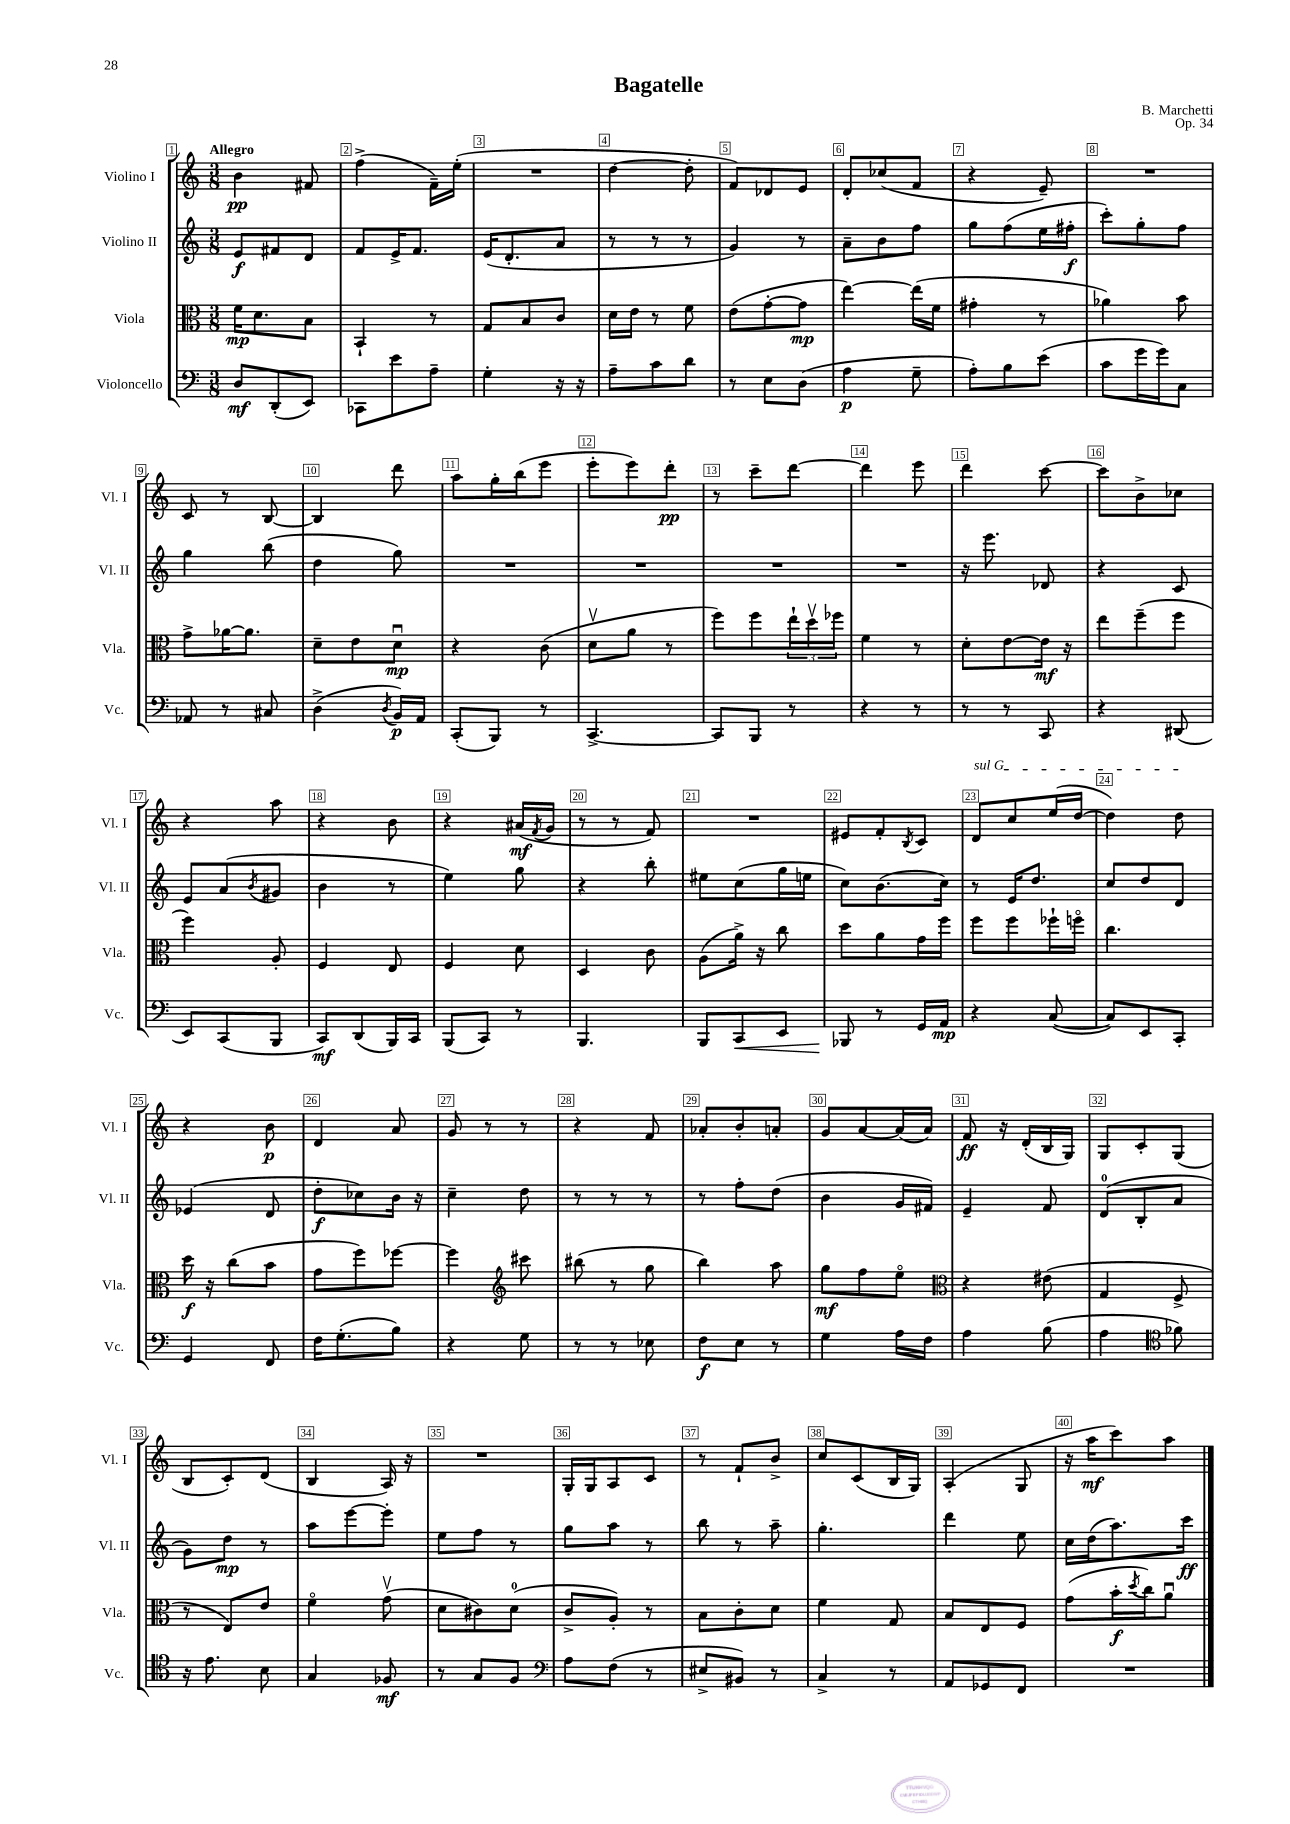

**kern	**kern	**kern	**kern
*staff4	*staff3	*staff2	*staff1
*clefF4	*clefC3	*clefG2	*clefG2
*k[]	*k[]	*k[]	*k[]
*M3/8	*M3/8	*M3/8	*M3/8
8D/L	16f\LK	8e/L	4b\
.	8.d\	.	.
(8DD'/	.	8f#/	.
8EE/J)	8B\J	8d/J	8f#/
=	=	=	=
8CC-\L	4BB`/	8f/L	(4ff^\
8e\	.	16e^/K	.
.	.	8.f/J	.
8A~\J	8r	.	16f~\LL)
.	.	.	(16ee'\JJ
=	=	=	=
4G'\	8G/L	(16e/LK	4.r
.	.	8.d'/	.
.	8B/	.	.
16r	8c/J	8a/J	.
16r	.	.	.
=	=	=	=
8A~\L	16d\LL	8r	[4dd\
.	16e\JJ	.	.
8c\	8r	8r	.
8d\J	8f\	8r	8dd'\]
=	=	=	=
8r	(8e\L	4g/)	8f/L)
8E\L	[8g'\	.	8d-/
(8D\J	8g\]J	8r	8e/J
=	=	=	=
4A\	[4ee\)	8a~\L	8d'/L
.	.	8b\	(8cc-/
8G~\	(16ee\]LL	8ff\J	8f/J
.	16f\JJ	.	.
=	=	=	=
8A'\L)	4g#'\	8gg\L	4r
8B\	.	(8ff\	.
(8e\J	8r	16ee\L	8e~/)
.	.	16ff#'\JJ	.
=	=	=	=
8c\L	4a-\)	8ccc'\L)	4.r
16g\L	.	8gg'\	.
16g\J)	.	.	.
8C\J	8b\	8ff\J	.
=	=	=	=
8AA-/	8g^\L	4gg\	8c/
8r	[16a-\K	.	8r
.	8.a-\]J	.	.
8C#/	.	(8bb\	[8B/
=	=	=	=
(4D^\	8d~\L	4dd\	4B/]
.	8e\	.	.
8qD/	.	.	.
16BB/LL)	8du\J	8gg\)	8ddd\
16AA/JJ	.	.	.
=	=	=	=
(8CC'/L	4r	4.r	8aa\L
8BBB/J)	.	.	16gg'\L
.	.	.	(16bb\J
8r	(8c\	.	8eee\J
=	=	=	=
[4.CC^/	8dv\L	4.r	8eee'\L
.	8a\J	.	8eee\)
.	8r	.	8ddd'\J
=	=	=	=
8CC/]L	8ff\L)	4.r	8r
8BBB/J	8ff\	.	8ccc~\L
8r	24ee`\L	.	[8ddd\J
.	24ddv\	.	.
.	24ff-\JJ	.	.
=	=	=	=
4r	4f\	4.r	4ddd\]
8r	8r	.	8eee\
=	=	=	=
8r	8d'\L	16r	4ddd\
.	.	8.eee\	.
8r	[8e\	.	.
8CC/	16e\]Jk	8d-/	[8ccc\
.	16r	.	.
=	=	=	=
4r	8ee\L	4r	8ccc\]L
.	(8ff~\	.	8b^\
(8DD#/	8ff\J	8c/	8cc-\J
=	=	=	=
8EE/L)	4ff\)	8e/L	4r
(8CC/	.	(8a/	.
.	.	8qb/	.
8BBB/J	8A'/	8g#/J	8aa\
=	=	=	=
8CC/L)	4F/	4b\	4r
(8DD/	.	.	.
16BBB/L)	8E/	8r	8b\
16CC/JJ	.	.	.
=	=	=	=
(8BBB/L	4F/	4ee\)	4r
8CC/J)	.	.	.
8r	8d\	8gg\	(16a#/LL
.	.	.	8qf/
.	.	.	16g/JJ
=	=	=	=
4.BBB/	4D/	4r	8r
.	.	.	8r
.	8c\	8bb'\	8f/)
=	=	=	=
8BBB/L	(8A\L	8ee#\L	4.r
8CC/	16a^\Jk)	(8cc\	.
.	16r	.	.
8EE/J	8cc\	16gg\L	.
.	.	16ee\JJ	.
=	=	=	=
8BBB-/	8dd\L	8cc\L)	8e#/L
8r	8a\	(8.b\	8f'/
.	.	.	8qB/
16GG/LL	16g\L	.	8c/J
16AA/JJ	16ff\JJ	16cc\Jk)	.
=	=	=	=
4r	8ff\L	8r	8d/L
.	8ff\	16e/LK	8cc/
.	.	8.dd/J	.
([8C/	16ff-`\L	.	(16ee/L
.	16ffo\JJ	.	[16dd/JJ
=	=	=	=
8C/]L)	4.cc\	8cc/L	4dd\])
8EE/	.	8dd/	.
8CC'/J	.	8d/J	8dd\
=	=	=	=
4GG/	16dd\	(4e-/	4r
.	16r	.	.
.	(8cc\L	.	.
8FF/	8b\J	8d/	8b\
=	=	=	=
16F\LK	8g\L	8dd'\L	4d/
(8.G'\	.	.	.
.	8ff\)	8cc-\)	.
8B\J)	[8ff-\J	16b\Jk	8a/
.	.	16r	.
=	=	=	=
4r	4ff-\]	4cc~\	8g/
.	.	.	8r
*	*clefG2	*	*
8G\	8ccc#\	8dd\	8r
=	=	=	=
8r	(8bb#\	8r	4r
8r	8r	8r	.
8E-\	8gg\	8r	8f/
=	=	=	=
8F\L	4bb\)	8r	8a-'/L
8E\J	.	8ff'\L	8b'/
8r	8aa\	(8dd\J	8a'/J
=	=	=	=
4G\	8gg\L	4b\	8g/L
.	8ff\	.	[8a/
16A\LL	8eeo\J	16g/LL	(16a/]L
16F\JJ	.	16f#/JJ)	16a/JJ)
=	=	=	=
*	*clefC3	*	*
4A\	4r	4e~/	8f/
.	.	.	16r
.	.	.	(16d'/LL
(8B\	(8e#\	8f/	16B/
.	.	.	16G/JJ)
=	=	=	=
4A\	4G/	(8d/L	8G/L
.	.	8B'/	8c'/
*clefC4	*	*	*
8f-\)	8F^/	8a/J	(8G/J
=	=	=	=
16r	8r	8g\L)	8B/L
8.e\	.	.	.
.	8E/L)	8dd\J	8c'/)
8B\	8e/J	8r	(8d/J
=	=	=	=
4G/	4fo\	8aa\L	4B/
.	.	[8eee\	.
8F-/	(8gv\	8eee'\]J	16A/)
.	.	.	16r
=	=	=	=
8r	8d\L	8ee\L	4.r
8G/L	8c#\)	8ff\J	.
8F/J	(8d\J	8r	.
=	=	=	=
*clefF4	*	*	*
8A\L	8c^/L	8gg\L	16G'/LL
.	.	.	16G/J
(8F\J	8A'/J)	8aa\J	8A/
8r	8r	8r	8c/J
=	=	=	=
8E#^/L	8B\L	8bb\	8r
8BB#/J)	8c'\	8r	8f`/L
8r	8d\J	8aa~\	8b^/J
=	=	=	=
4C^/	4f\	4.gg'\	8cc/L
.	.	.	(8c/
8r	8G/	.	16B/L
.	.	.	16G/JJ)
=	=	=	=
8AA/L	8B/L	4ddd\	(4A'/
8GG-/	8E/	.	.
8FF/J	8F/J	8ee\	8G/
=	=	=	=
4.r	(8g\L	16cc\LL	16r
.	.	(16dd\J	16aa\LK
.	16b'\L	8.aa\)	8ccc\)
.	8qdd/	.	.
.	16cc\J)	.	.
.	8au\J	.	8aa\J
.	.	16ccc\Jk	.
==	==	==	==
*-	*-	*-	*-
